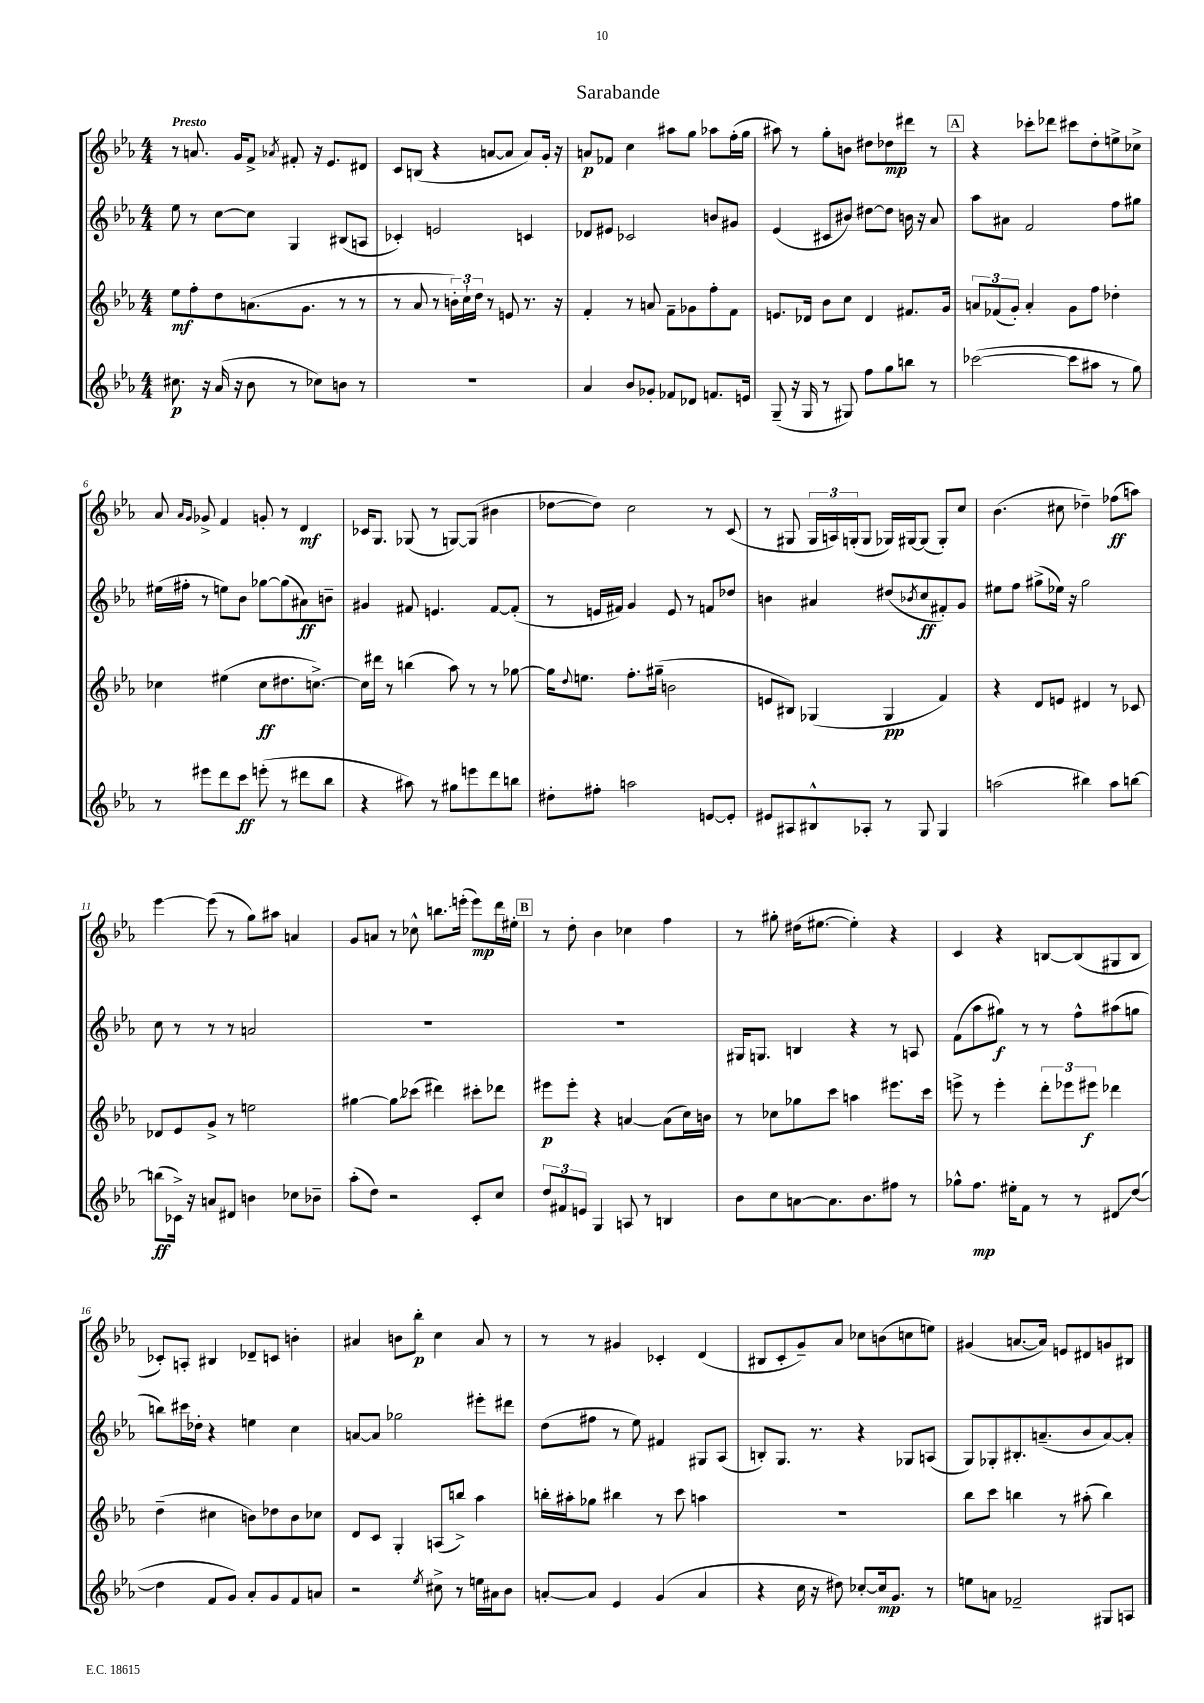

**kern	**kern	**kern	**kern
*staff4	*staff3	*staff2	*staff1
*clefG2	*clefG2	*clefG2	*clefG2
*k[b-e-a-]	*k[b-e-a-]	*k[b-e-a-]	*k[b-e-a-]
*M4/4	*M4/4	*M4/4	*M4/4
8.cc#\	8ee-\L	8ee-\	8r
.	8ff'\	8r	8.a/
16r	.	.	.
(16a-/	8dd\	[8cc\L	.
16r	.	.	16g/LK
8b-\	(8.a\	8cc\]J	8f^/J
.	.	.	8qa-/
8r	.	4G/	8f#'/
.	8.g\J	.	.
8cc-\L)	.	.	16r
.	.	.	8.e-/L
8b\J	8r	(8B#/L	.
8r	8r	8A/J	8d#/J
=	=	=	=
1r	8r	4c-'/)	8c/L
.	8a-/	.	(8B/J
.	8r	2e/	4r
.	24b'\LL)	.	.
.	24cc`\	.	.
.	24dd\JJ	.	.
.	8r	.	[8a/L
.	8e/	.	8a/]J
.	8.r	4c/	8a/L)
.	.	.	16g'/Jk
.	16r	.	16r
=	=	=	=
4a-/	4f'/	8d-/L	8a/L
.	.	8e#/J	8f-/J
8b-/L	8r	2c-/	4cc\
8g-'/J	8a/	.	.
8f-/L	8f~\L	.	8aa#\L
8d-/J	8g-\	.	8gg\J
8.f/L	8ff'\	8b/L	8aa-\L
.	8f\J	8g#/J	(16ff'\L
16e/Jk	.	.	16gg\JJ
=	=	=	=
(8G~/	8.e/L	(4e-/	8aa#\)
16r	.	.	8r
16G/	16d-/Jk	.	.
8r	8b-\L	8c#/L	8gg'\L
8G#/)	8cc\J	8b#/J)	8b\J
8ff\L	4d-/	[8dd#\L	8dd#\L
8gg\	.	8dd#\]J	8dd-\
8bb\J	8.f#/L	16b\	8ddd#\J
.	.	16r	.
8r	.	8a-/	8r
.	16g/Jk	.	.
=	=	=	=
([2ccc-\	12a/L	8aa-\L	4r
.	(12f-/	.	.
.	.	8a#\J	.
.	12g'/J)	.	.
.	4a'/	2f/	8ccc-'\L
.	.	.	8ddd-\J
8ccc-\]L	8g\L	.	8ccc#\L
8aa#\J	8ff\J	.	8dd'\
8r	4dd-'\	8ff\L	8ee^\
8gg\)	.	8gg#\J	8cc-^\J
=	=	=	=
8r	4cc-\	(16ee#\LL	8a-/
.	.	16ff#'\JJ	.
.	.	.	16qqa-/LL
.	.	.	16qqg/JJ
8eee#\L	.	8r	8g-^/
8ddd\	(4ee#\	8ee\L)	4f/
8ccc\J	.	8b-\J	.
(8eee'\	8cc-\L	[8gg-\L	8g'/
8r	8.dd#\	(8gg-\]	8r
8ddd#\L	.	8a#\)	4d/
.	[8.cc^\J)	.	.
8bb-\J	.	8b~\J	.
=	=	=	=
4r	16cc\]LL	4g#/	16c-/LK
.	16ddd#\JJ	.	8.G/J
.	8r	.	.
8aa#\)	(4bb\	8f#/	(8G-/
8r	.	4.e/	8r
8gg#\L	8aa-\)	.	[8G/L)
8eee\	8r	.	(8G/]J
8ddd\	8r	[8f#/L	4b#\
8bb\J	[8gg-\	(8f#'/]J	.
=	=	=	=
8dd#'\L	16gg-\]LK	8r	[8dd-\L
.	8qqdd/	.	.
.	8.ee\J	.	.
8ff#'\J	.	16e/LL	8dd-\]J)
.	.	16f#/JJ)	.
2aa\	8.ff'\L	4g/	2cc\
.	(16gg#~\Jk	.	.
.	2b\	8e/	.
.	.	8r	.
[8e/L	.	8f/L	8r
8e'/]J	.	8dd-/J	(8c/
=	=	=	=
8e#/L	8e/L	4b\	8r
8A#/	8B#/J)	.	8G#/
8B#^^/	(4G-/	4a#/	24G#/LL
.	.	.	24A/)
.	.	.	(24G'/J
8A-'/J	.	.	8G/J
8r	4G-/	(8dd#/L	16G-/LL)
.	.	.	[16G#/J
.	.	8qb-/	.
8G/	.	8cc/	(8G#/]J
4G/	4f/)	8f#'/)	8G#'/L)
.	.	8g/J	8cc/J
=	=	=	=
(2aa\	4r	8ee#\L	(4.b-\
.	.	8ff\J	.
.	8d/L	(8gg#^\L	.
.	8e/J	16ee-\Jk)	8cc#\
.	.	16r	.
4bb#\)	4d#/	2gg#\	4dd-~\)
8aa\L	8r	.	(8ff-\L
[8bb\J	8c-/	.	8aa\J)
=	=	=	=
(8bb\]L	8d-/L	8cc\	[4eee-\
16c-^\Jk)	8e-/	8r	.
16r	.	.	.
8a/L	8g^/J	8r	(8eee-\]
8d#/J	8r	8r	8r
4b\	2ee\	2a/	8gg\L)
.	.	.	8aa#\J
8cc-\L	.	.	4a/
8b-~\J	.	.	.
=	=	=	=
(8aa-'\L	[4gg#\	1r	8g/L
8dd\J)	.	.	8a/J
2r	8gg#\]L	.	8r
.	(8ccc-\J	.	8cc-^^\
.	4ddd#\)	.	8.bb\L
.	.	.	(16eee'\Jk
8c'/L	8ccc#'\L	.	8eee\L)
8cc/J	8ddd-\J	.	16ddd\L
.	.	.	16ee#'\JJ
=	=	=	=
12dd/L	8eee#\L	1r	8r
12f#/	.	.	.
.	8eee#'\J	.	8dd'\
12e/J	.	.	.
4G/	4r	.	4b-\
8A/	[4a/	.	4cc-\
8r	.	.	.
4B/	(8a\]L	.	4ff\
.	16cc\L)	.	.
.	16b\JJ	.	.
=	=	=	=
8b-\L	8r	16G#/LK	8r
.	.	8.G/J	.
8cc\	8cc-\L	.	8gg#'\
[8a\	8gg-\	4B/	(16dd#\LK
.	.	.	[8.ee#\J
8.a\]	8ccc\J	.	.
.	4aa\	4r	4ee#'\])
8.b-\	.	.	.
8ff#\J	8.eee#\L	8r	4r
8r	.	8A/	.
.	16ccc\Jk	.	.
=	=	=	=
8gg-^^\L	8eee^\	(8f\L	4c/
8.ff\J	8r	8aa-\	.
.	4eee'\	8gg#\J)	4r
16ee#'\LK	.	.	.
8f\J	.	8r	.
8r	12ddd'\L	8r	[8B/L
.	12eee-\	.	.
8r	.	8ff^^\L	(8B/]
.	12eee#\J	.	.
8d#/L	4ddd-\	(8aa#\	8G#/
([8dd/J	.	8gg\J	8B/J
=	=	=	=
4dd\]	(4dd~\	8bb\L)	8c-'/L)
.	.	16ccc#\L	8A'/J
.	.	16dd-'\JJ	.
8f/L	4cc#\	4r	4B#/
8g/J)	.	.	.
8a-'/L	8b\L)	4ee\	8d-~/L
8g/	8dd-\	.	8c/J
8f/	8b\	4cc\	4b'\
8a/J	8cc-\J	.	.
=	=	=	=
2r	8d/L	[8a/L	4a#/
.	8c/J	8a/]J	.
.	4G'/	2gg-\	8b\L
.	.	.	8bb-'\J
8qee-/	.	.	.
8cc#^\	(8A/L	.	4cc\
8r	8bb^/J)	.	.
16ee\LL	4aa-\	8eee#'\L	8a#/
16a#\J	.	.	.
8b-\J	.	8ddd#\J	8r
=	=	=	=
[8a'/L	16bb'\LL	(8dd\L	8r
.	16aa#'\J	.	.
8a/]J	8gg-\J	8ff#\J	8r
4e-/	4bb#\	8r	4g#/
.	.	8ee-\)	.
(4g/	8r	4f#/	4c-'/
.	8ccc\	.	.
4a/	4aa\	8G#/L	(4d/
.	.	(8A-/J	.
=	=	=	=
4r	1r	8B'/L)	8B#/L
.	.	8.G/J	8c'/
16cc\	.	.	8g~/)
16r	.	8.r	.
8dd#\)	.	.	8a-/J
[8cc-'/L	.	4r	8cc-\L
16cc-/]k	.	.	(8b\
8.g/J	.	.	.
.	.	8G-/L	8cc\
8r	.	(8A/J	8ee\J)
=	=	=	=
8ee\L	8bb-\L	8G/L)	(4g#/
8a\J	8ccc\J	8G-'/	.
2f-~/	4bb\	8.B#'/	[8.a/L
.	.	(8.a~/	16a/]Jk)
.	8r	.	8e/L
.	(8aa#'\	8b-/	8d#/
8G#/L	4bb\)	[8a/)	8g/
8A/J	.	8a'/]J	8B#/J
==	==	==	==
*-	*-	*-	*-
